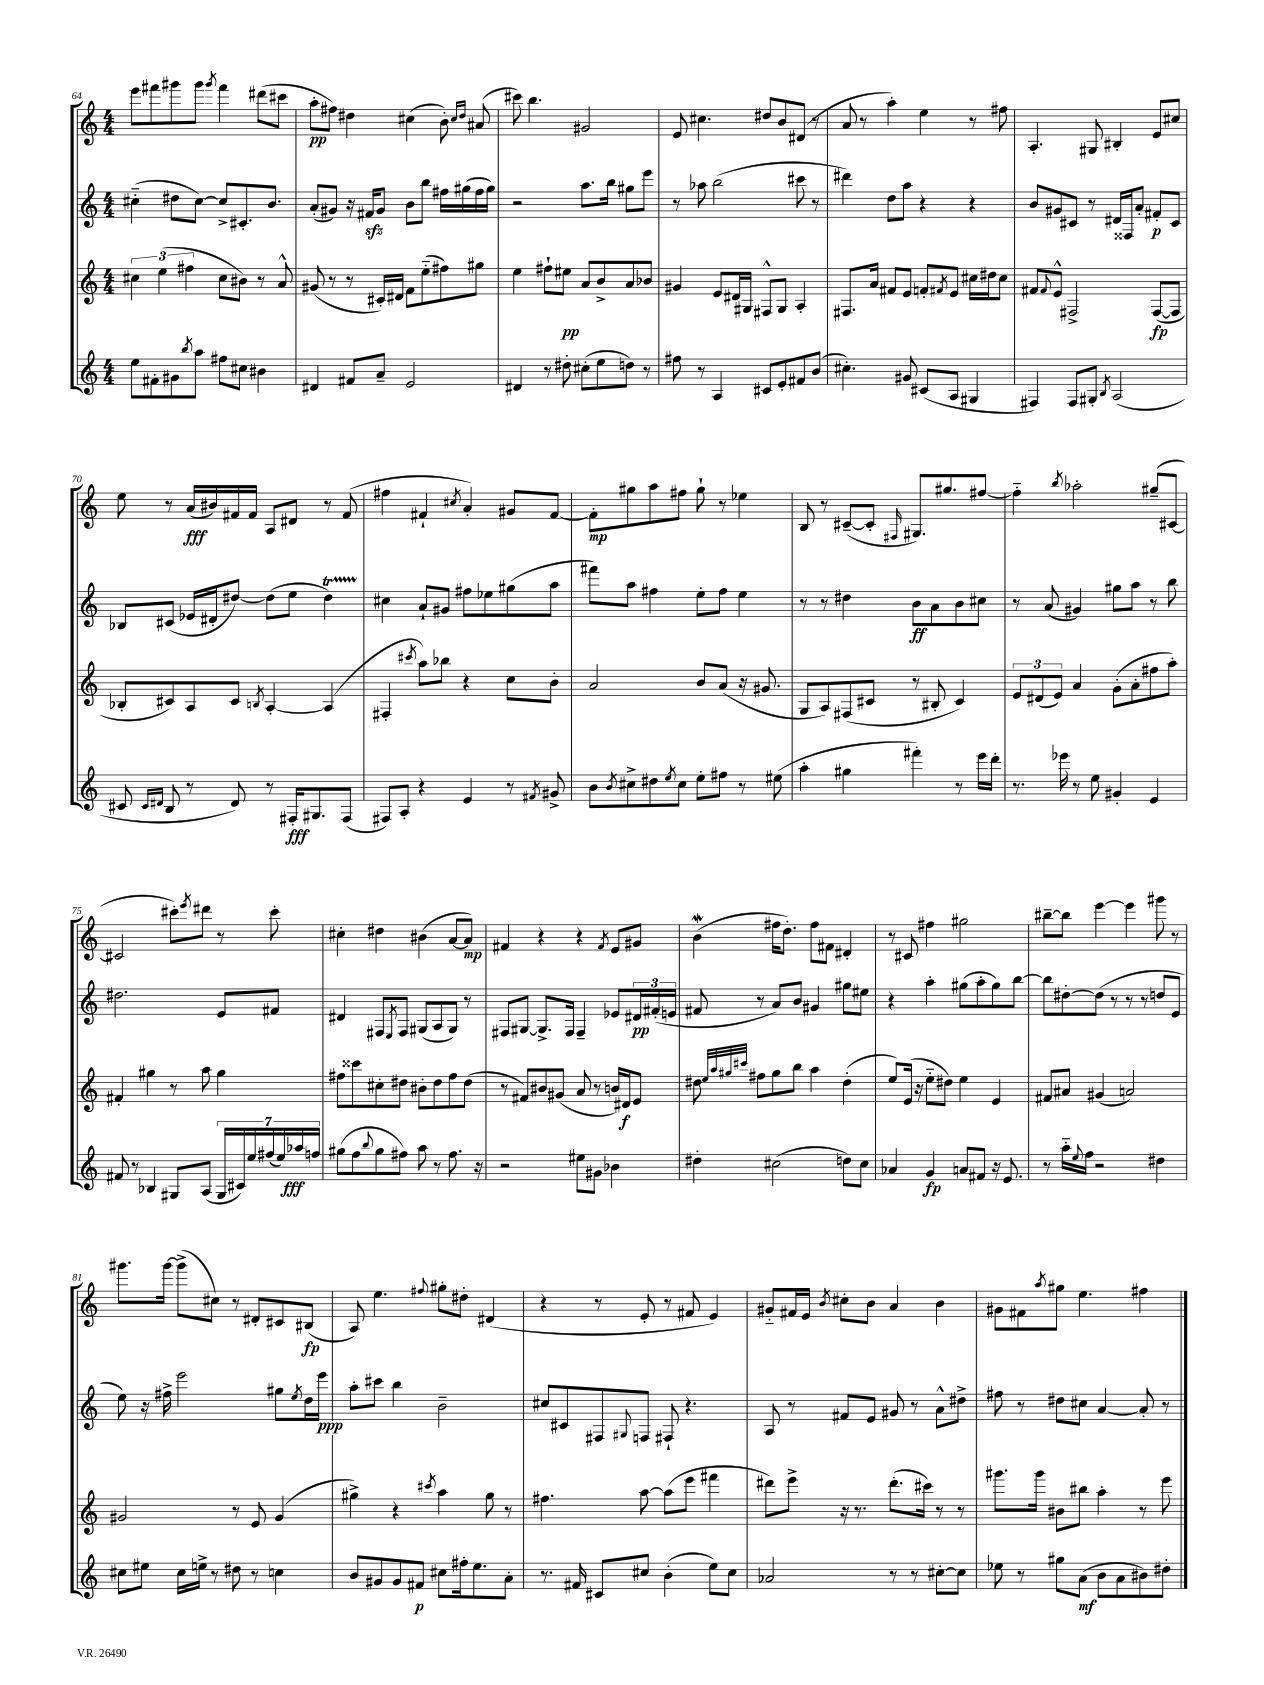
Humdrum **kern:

**kern	**kern	**kern	**kern
*staff4	*staff3	*staff2	*staff1
*clefG2	*clefG2	*clefG2	*clefG2
*k[]	*k[]	*k[]	*k[]
*M4/4	*M4/4	*M4/4	*M4/4
8ee	6cc#	(4cc#'~	8eee
8f#'	.	.	8fff#
.	(6ee	.	.
8g#	.	8dd#	8ggg#
.	6ff#	.	.
8qbb	.	.	.
8aa	.	[8cc#)	8ggg#
.	.	.	8qggg#
8ff#	8cc#	8cc#^]	4fff#
8cc#	8b#)	8.c#'	.
4b#	8r	.	(8ddd#
.	.	8.b	.
.	8a^^	.	8ccc#
=	=	=	=
4d#	(8g#	(8a'	8aa'
.	8r	8g#)	8ff#)
8f#	8r	16r	4dd#
.	.	16f#	.
8a~	16c#')	8g#	.
.	16d#	.	.
2e	8f	8b	(4cc#
.	(8ee'~	8bb	.
.	8ff#)	16ff#	8b')
.	.	(16gg#	.
.	.	.	16qqcc#
.	.	.	16qqdd#
.	8gg#	16ff#	(8a#
.	.	16gg#)	.
=	=	=	=
4d#	4ee	2r	8ccc#)
.	.	.	4.bb
8r	8ff#`	.	.
8dd#'	8ee#	.	.
(8cc#'	8a	8.aa	2g#
8ee	8b^	.	.
.	.	16bb	.
8dd)	8a	8gg#	.
8r	8b-	8eee	.
=	=	=	=
8ff#	4g#	8r	8e
8r	.	8aa-	4.cc#
4A	8e	(2bb	.
.	16d#	.	.
.	16G#	.	.
8c#	8F#^^	.	8dd#
8e'	8G#	.	8b
8f#	4A'	8ccc#	(8d#
(8b	.	8r	8r
=	=	=	=
4.cc#')	8.F#	4ddd#)	8a
.	.	.	8r
.	16a	.	.
.	8f#	8dd	4aa')
8g#	8e	8aa	.
(8c#	8f'	4r	4ee
.	8qf#	.	.
8A	8e	.	.
4G#	16cc#	4r	8r
.	16dd#	.	.
.	8cc#	.	8ff#
=	=	=	=
4F#)	8f#	8b	4.A'
.	8qqf#	.	.
.	8e^^	8g#	.
8F#	2F#^	8c#	.
8G#'	.	8r	8G#
8qB	.	.	.
(2A	.	16d#	4B#'
.	.	16F##	.
.	.	8a'	.
.	([8F#	8f#'	8e
.	8F#]	8c#	8cc#
=	=	=	=
8c#	8B-'	8B-	8ee
16qqc#	.	.	.
16qqd#	.	.	.
8B	8c#)	(8c#	8r
8r	8A	16e-	(16a
.	.	16d#'	16b#)
8d#)	8c#	[8dd#)	16f#
.	.	.	16f#
.	8qB	.	.
8r	[4A'	(8dd#]	8A
16F#'	.	8ee	8d#
8.G#	.	.	.
.	(4A]	4dd#)	8r
(8F#	.	.	(8f#
=	=	=	=
8F#)	4F#'	4cc#	4ff#
8A'	.	.	.
.	8qccc#	.	.
4r	8aa)	8a`	4f#`
.	8bb-	8g#	.
.	.	.	8qcc#
4e	4r	8ff#	4a')
.	.	8ee-	.
8r	8cc	(8gg#	8g#
8qf#	.	.	.
8g#^	8b'	8aa	[8f#
=	=	=	=
8b	2a	8fff#)	8f#']
8qb	.	.	.
8cc#^	.	8aa	8gg#
8dd#	.	4ff#	8aa
8qee	.	.	.
8cc#	.	.	8ff#
8ee'	8b	8ee'	8gg#`
8ff#	(8a	8ff#	8r
8r	16r	4ee	4ee-
.	8.g#	.	.
(8ee#	.	.	.
=	=	=	=
4aa'	8G	8r	8B
.	8A)	8r	8r
4gg#	(8F#	4dd#	([8c#~
.	8c#	.	8c#']
.	.	.	16qqF#
4fff#')	8r	8b	8.G#)
.	8B#'	8a	.
.	.	.	8.gg#
8r	4c#)	8b	.
16eee	.	8cc#	[8ff#
16ddd'	.	.	.
=	=	=	=
8.r	12e	8r	4ff#'~]
.	(12d#	.	.
.	.	(8a	.
.	12e)	.	.
16eee-	.	.	.
.	.	.	8qbb
8r	4a	4g#)	2aa-'
8ee	.	.	.
4g#'	(8g'	8gg#	.
.	8a'	8aa	.
4e	8ff#	8r	(8gg#~
.	8aa')	8bb	[8c#
=	=	=	=
8f#	4f#'	2.dd#	2c#]
8r	.	.	.
4B-	4gg#	.	.
8G#	8r	.	8ccc#')
.	.	.	8qeee
(8A	8aa	.	8ddd#
28G#	4gg#	8e	8r
28c#)	.	.	.
28ee	.	.	.
(28ff#	.	.	.
.	.	8f#	8ccc#'
28ee)	.	.	.
28aa-	.	.	.
28ff	.	.	.
=	=	=	=
(8gg#	8ff#	4d#	4cc#'
8ff	8ccc##	.	.
8qqbb	.	.	.
8gg#	8cc#'	8F#	4dd#
.	.	8qE	.
8ff#)	8dd#	8F#	.
8aa	8b#'	(8G#	(4b#
8r	8dd#	8A	.
8.ff#	8ff#	8G#)	[8a
.	(8dd#	8r	8a])
16r	.	.	.
=	=	=	=
2r	8r	8F#	4f#
.	8f#)	[8G#	.
.	8b#	8.G#^]	4r
.	(8g#	.	.
.	.	16F#	.
8ee#	8a	4F#~	4r
8g#	8r	.	.
.	.	.	8qf#
4b-	16b)	8e-	8e
.	16d#	.	.
.	8e	24d#	8g#
.	.	(24f#'	.
.	.	24e	.
=	=	=	=
4dd#'	8dd#	8f#	(4b
.	32qqee	.	.
.	32qqaa	.	.
.	32qqgg#	.	.
.	32qqccc#	.	.
.	8ff#	8r	.
(2cc#	8gg#	8a)	16ff#
.	.	.	8.dd')
.	8bb	8b	.
.	4aa	4g#	8ff#
.	.	.	8f#
8dd)	(4dd#'	8gg#	4d#'
8cc#	.	8ee#	.
=	=	=	=
4a-	8ee)	4r	8r
.	(16e	.	8c#
.	16r	.	.
4g	8ee'~	4aa'	4ff#
.	8dd#)	.	.
8a	4ee	(8gg#	2gg#
8f#	.	8aa'	.
16r	4e	8gg#)	.
8.e	.	.	.
.	.	[8bb	.
=	=	=	=
8r	8f#	8bb]	[8bb#~
16aa'~	8a#	[8dd#'	8bb#]
8qqee	.	.	.
16ff	.	.	.
2r	(4g#	(8dd#]	[4eee
.	.	8r	.
.	2a)	8r	4eee]
.	.	8r	.
4dd#	.	8dd	8ggg#
.	.	8e	8r
=	=	=	=
8cc#	2g#	8ee)	8.ggg#
8ee#	.	16r	.
.	.	16ff#^	[16ggg#
16cc#	.	2eee	(8ggg#^]
16ee^	.	.	.
8r	.	.	8cc#)
8dd#	8r	.	8r
8r	8e	.	8d#'
4cc	(4g#	8gg#	8c#
.	.	8qee	.
.	.	16dd	(8B#
.	.	16eee	.
=	=	=	=
8b	4gg#^)	8aa'	8A)
8g#	.	8ccc#	4.ee
8g#	4r	4bb	.
8f#	.	.	.
.	8qccc#	.	8qqff#
8cc#	4aa	2b~	8gg#'
16ff#'	.	.	8dd#'
8.ee	.	.	.
.	8gg#	.	(4d#
8a'	8r	.	.
=	=	=	=
8.r	4.ff#	8cc#	4r
.	.	8c#	.
16f#	.	.	.
8c#	.	8F#	8r
.	.	8qqG#	.
8cc#	[8aa	8F	8e'
(4b'	(8aa]	8F#`	8r
.	8eee	4.r	8f#
8ee)	4fff#	.	4e)
8cc#	.	.	.
=	=	=	=
2a-	8ddd#)	8A	8g#'~
.	8eee^	8r	16f#
.	.	.	16e
.	.	.	8qb
.	16r	8f#	8cc#'
.	8.r	.	.
.	.	8e	8b
8r	(8.ddd#'	8g#	4a
8r	.	8r	.
.	16ccc#)	.	.
[8cc#'	8r	8a^^	4b
8cc#]	8r	8dd#^	.
=	=	=	=
8ee-	8.ggg#	8ff#	8g#
8r	.	8r	8f#
.	16ggg#	.	.
.	.	.	8qaa
8gg#	8b#	8dd#	8gg#
(8a	8bb#	8cc#	4.ee
8b	4aa'	[4a	.
8a	.	.	.
8b#)	8r	8a']	4ff#
8dd#'	8eee	8r	.
==	==	==	==
*-	*-	*-	*-
